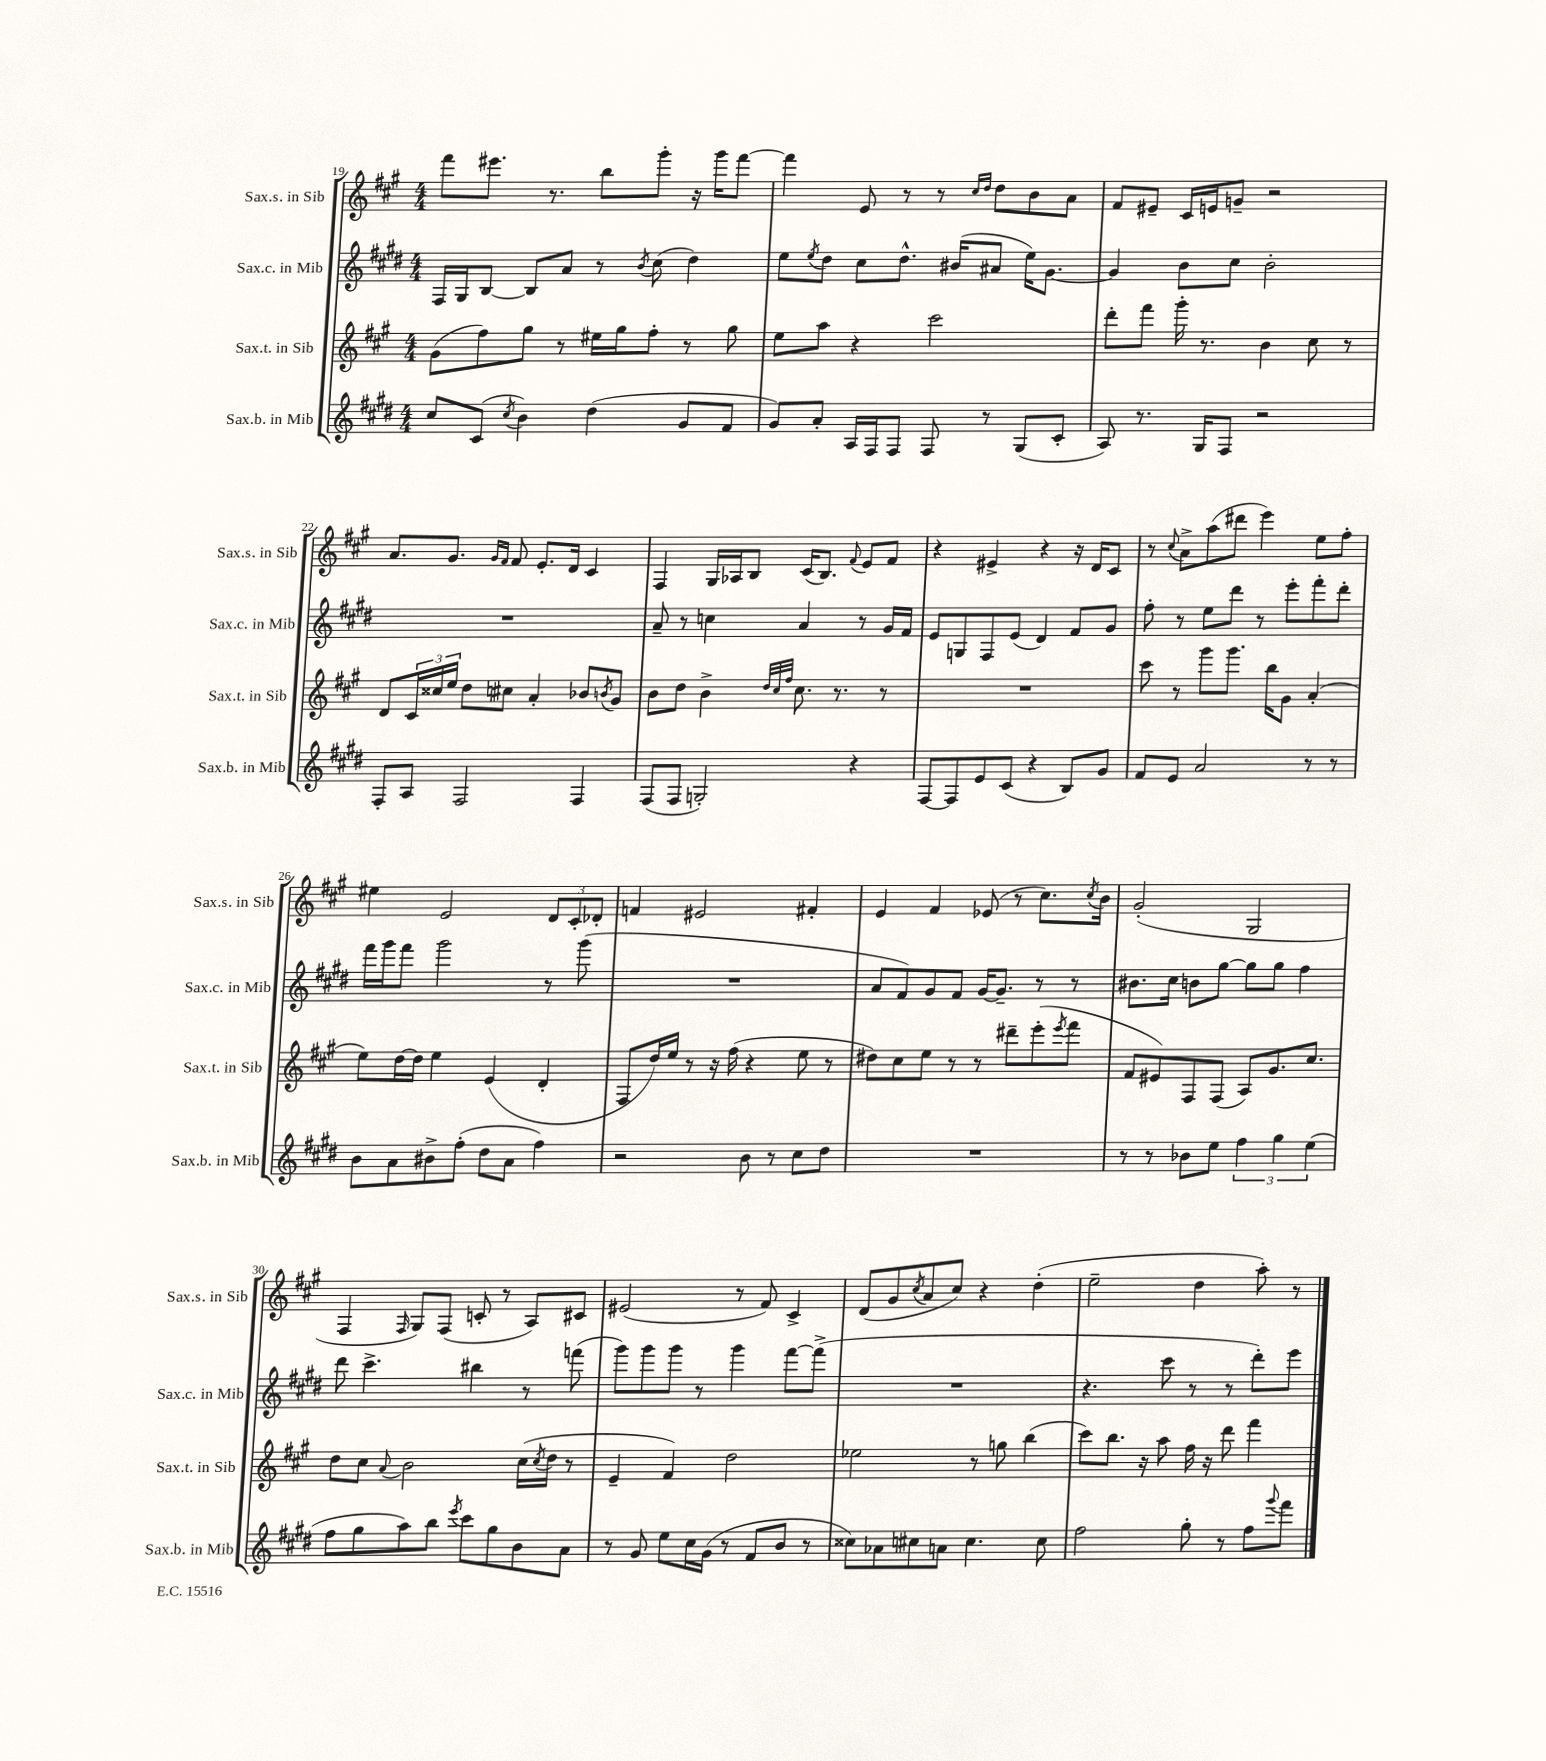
<<
\new StaffGroup <<
\new Staff = "s0" \with { instrumentName = "Sax.s. in Sib" shortInstrumentName = "Sax.s. in Sib" } {
    \clef treble \key a \major \numericTimeSignature \time 4/4
    fis'''8 eis'''8. r8. b''8 gis'''8-. r16 gis'''16 fis'''8~ |
    fis'''4 e'8 r8 r8 \grace { cis''16 d''16 } d''8 b'8 a'8 |
    fis'8 eis'8-- cis'16 e'16 g'8-- r2 |
    a'8. gis'8. \grace { gis'16 fis'16 } fis'8 e'8.-. d'16 cis'4 |
    fis4 gis16 aes16 b8 cis'16( b8.) \appoggiatura { fis'8 } e'8 fis'8 |
    r4 eis'4-> r4 r16 d'16 cis'8 |
    r8 \appoggiatura { cis''8 } a'8-> a''8( dis'''8 e'''4) e''8 fis''8-. |
    eis''4 e'2 \tuplet 3/2 { d'8 cis'8-. des'8-. } |
    f'4 eis'2 fis'4-. |
    e'4 fis'4 ees'8( r8 cis''8.) \acciaccatura { cis''8 } b'16 |
    gis'2-.( gis2 |
    fis4 \grace { fis16 } gis8) fis8( c'8-. r8 a8) cis'8 |
    eis'2( r8 fis'8) cis'4-> |
    d'8( gis'8 \acciaccatura { cis''8 } a'8 cis''8) r4 d''4-.( |
    e''2-- d''4 a''8-.) r8 \bar "|." |
}
\new Staff = "s1" \with { instrumentName = "Sax.c. in Mib" shortInstrumentName = "Sax.c. in Mib" } {
    \clef treble \key e \major \numericTimeSignature \time 4/4
    fis16 gis16 b8~ b8 a'8 r8 \acciaccatura { b'8 } cis''8( dis''4) |
    e''8 \acciaccatura { e''8 } dis''8 cis''8 dis''8.-^ bis'16( ais'8 e''16) gis'8.~ |
    gis'4 b'8 cis''8 b'2-. |
    R1 |
    a'8-- r8 c''4 a'4 r8 gis'16 fis'16 |
    e'8 g8 fis8 e'8( dis'4) fis'8 gis'8 |
    fis''8-. r8 e''8 dis'''8 r8 e'''8-. fis'''8-. dis'''8-. |
    fis'''16 gis'''16 fis'''8 gis'''2 r8 gis'''8( |
    R1 |
    a'8 fis'8) gis'8 fis'8 gis'16~ gis'8.-- r8 r8 |
    bis'8. cis''16 b'8 gis''8~ gis''8 gis''8 fis''4 |
    dis'''8 cis'''4.-> bis''4 r8 f'''8( |
    gis'''8) gis'''8 gis'''8 r8 gis'''4 fis'''8~ fis'''8->( |
    R1 |
    r4. cis'''8 r8 r8 dis'''8-.) e'''8 \bar "|." |
}
\new Staff = "s2" \with { instrumentName = "Sax.t. in Sib" shortInstrumentName = "Sax.t. in Sib" } {
    \clef treble \key a \major \numericTimeSignature \time 4/4
    gis'8( fis''8) gis''8 r8 eis''16 gis''16 fis''8-. r8 gis''8 |
    e''8 a''8 r4 cis'''2 |
    d'''8-. fis'''8 gis'''16-. r8. b'4 cis''8 r8 |
    d'8 \tuplet 3/2 { cis'16 cisis''16 e''16 } d''8 cis''8 a'4-. bes'8 \acciaccatura { b'8 } gis'8 |
    b'8 d''8 b'4-> \grace { d''32 cis''32 fis''32 } cis''8. r8. r8 |
    R1 |
    cis'''8 r8 gis'''8 gis'''8. b''16 gis'8 a'4-.( |
    e''8) d''16~ d''16 e''4 e'4( d'4-. |
    fis8 d''16) e''16 r8 r16 fis''16( r4 e''8 r8 |
    dis''8) cis''8 e''8 r8 r8 dis'''8-- e'''8-.( \acciaccatura { e'''8 } fis'''8 |
    fis'8 eis'8) fis8 fis8( a8) gis'8. cis''8. |
    d''8 cis''8 \appoggiatura { a'8 } b'2 cis''16( \acciaccatura { cis''8 } d''16 r8 |
    e'4-- fis'4) d''2 |
    ees''2 r8 g''8 b''4( |
    cis'''8) b''8. r16 a''8 fis''16 r16 d'''8 fis'''4 \bar "|." |
}
\new Staff = "s3" \with { instrumentName = "Sax.b. in Mib" shortInstrumentName = "Sax.b. in Mib" } {
    \clef treble \key e \major \numericTimeSignature \time 4/4
    cis''8 cis'8( \acciaccatura { cis''8 } b'4) dis''4( gis'8 fis'8 |
    gis'8) a'8-. a16 fis16 fis8 fis8 r8 gis8( cis'8-. |
    a8) r8. gis16 fis8 r2 |
    fis8-. a8 fis2 fis4 |
    fis8( fis8 g2-.) r4 |
    fis8~ fis8 e'8 cis'8( r4 b8) gis'8 |
    fis'8 e'8 a'2 r8 r8 |
    b'8 a'8 bis'8-> fis''8-.( dis''8 a'8 fis''4) |
    r2 b'8 r8 cis''8 dis''8 |
    R1 |
    r8 r8 bes'8 e''8 \tuplet 3/2 { fis''4 gis''4 e''4( } |
    fis''8 gis''8 a''8) b''8 \acciaccatura { e'''8 } cis'''8 gis''8 b'8 a'8 |
    r8 gis'8 e''8 cis''16 gis'16( r8 fis'8 b'8 r8 |
    cisis''8) aes'8 cis''8 a'8 cis''4. cis''8 |
    fis''2 gis''8-. r8 fis''8 \appoggiatura { gis'''8 } fis'''8 \bar "|." |
}
>>
>>
\layout { \context { \Score currentBarNumber = #19 } }
